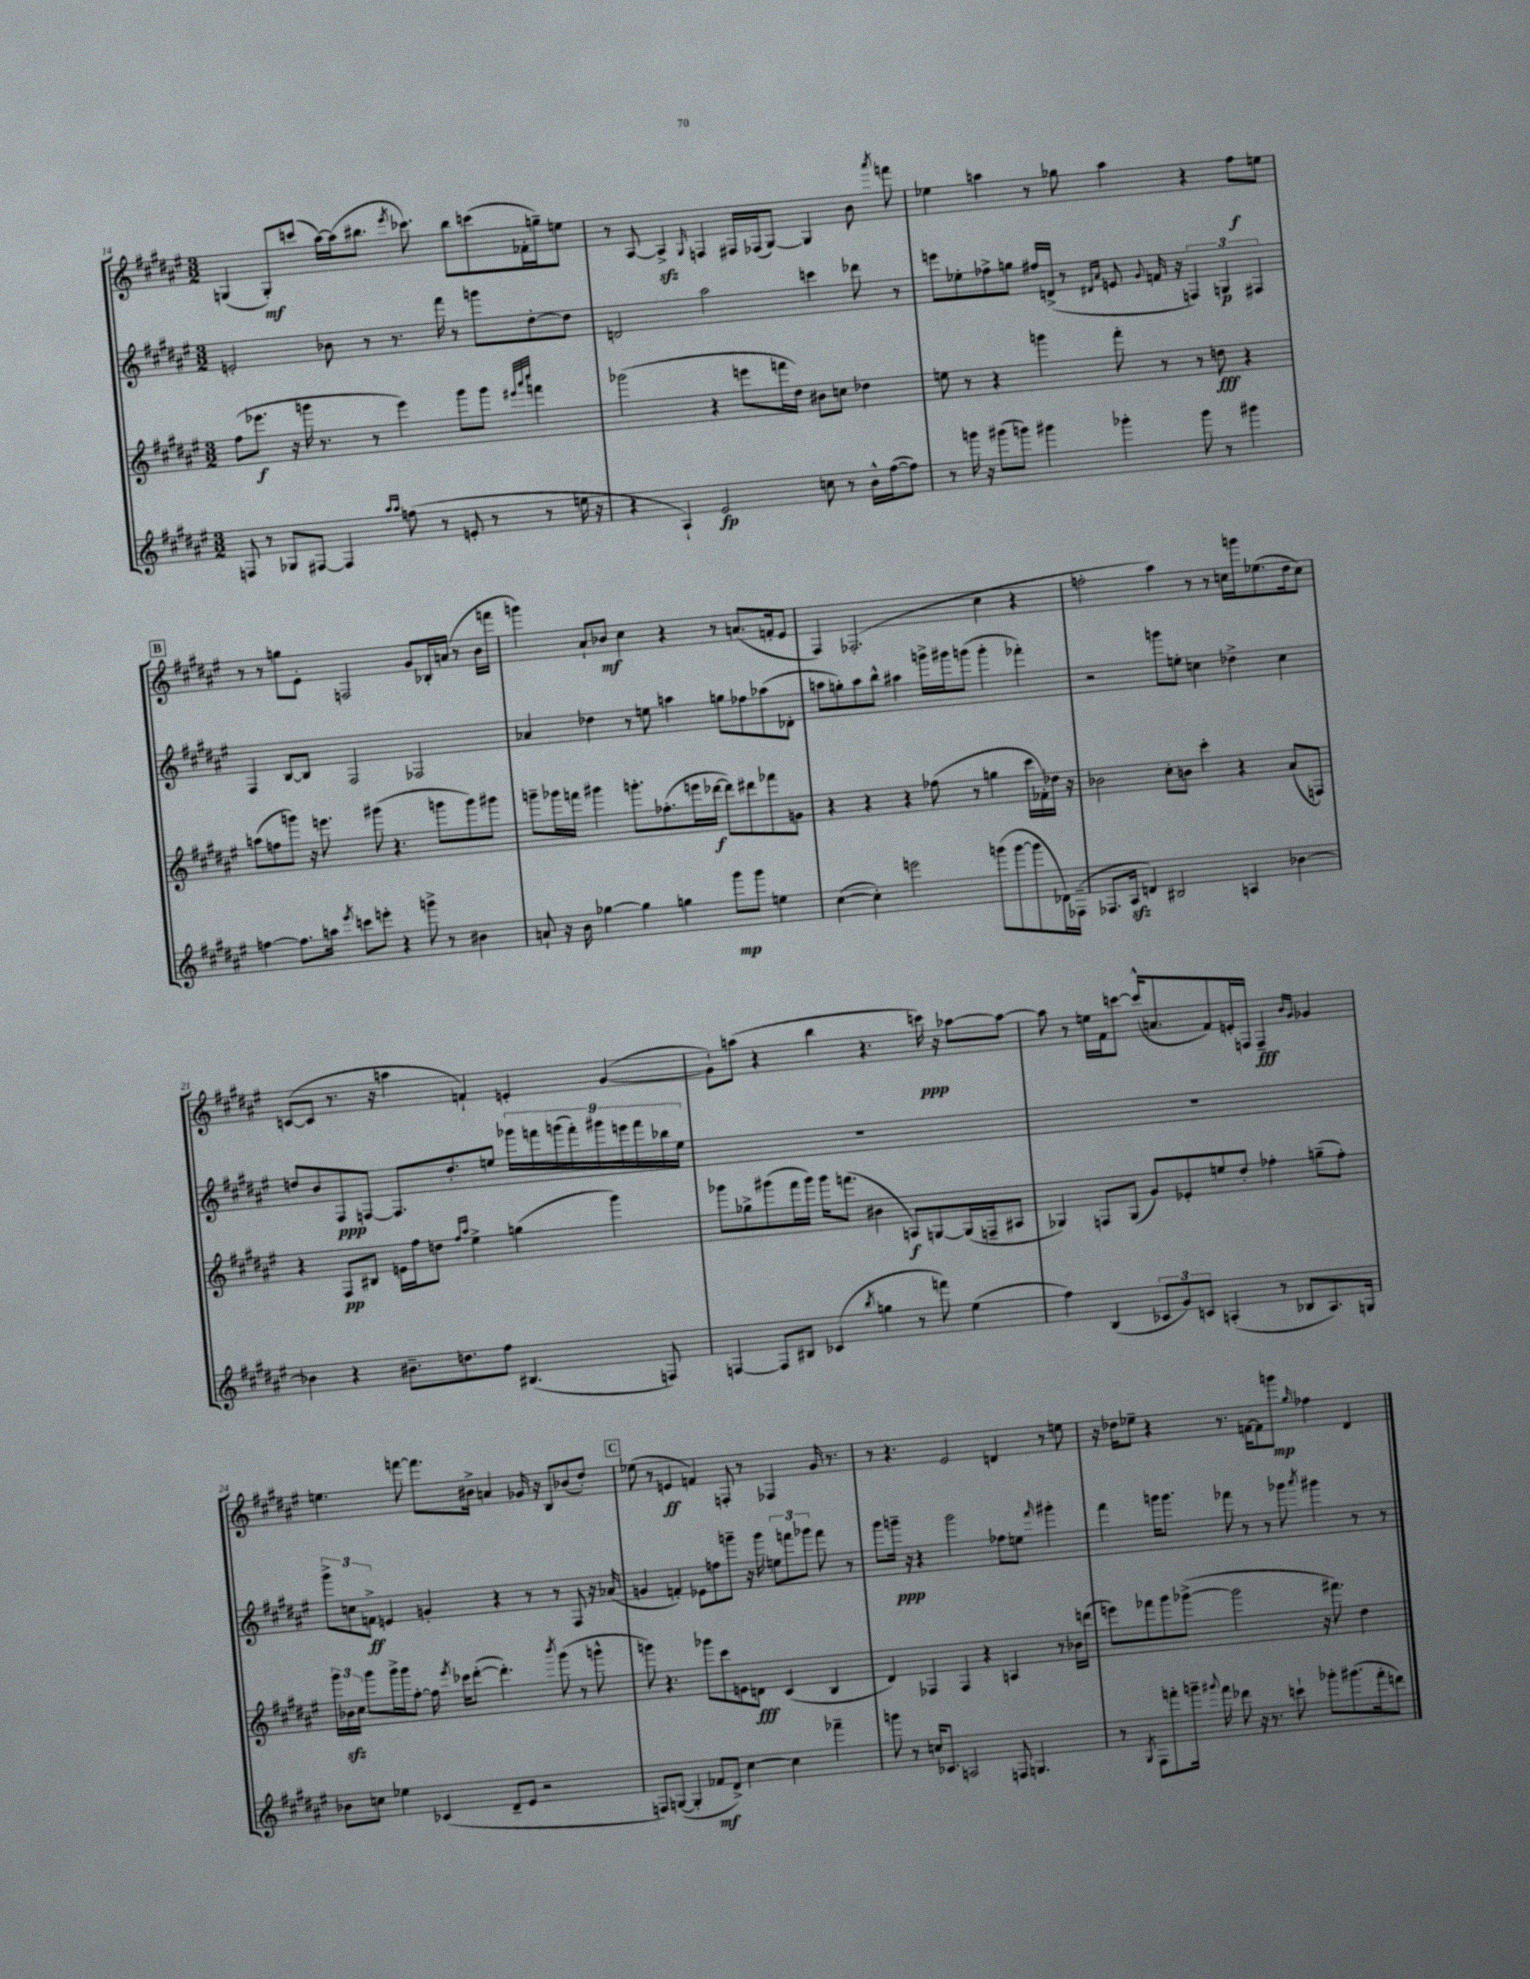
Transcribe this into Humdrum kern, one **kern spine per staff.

**kern	**kern	**kern	**kern
*staff4	*staff3	*staff2	*staff1
*clefG2	*clefG2	*clefG2	*clefG2
*k[f#c#g#d#a#e#]	*k[f#c#g#d#a#e#]	*k[f#c#g#d#a#e#]	*k[f#c#g#d#a#e#]
*M3/2	*M3/2	*M3/2	*M3/2
8F/	(8ff#\L	2e'/	(4G/
8r	8.eee-\J	.	.
8G-/L	.	.	8G'/L)
.	16r	.	.
[8F#/J	16ggg\	.	(8ccc/J
.	8.r	.	.
4F#/]	.	8b-\	[16aa#\LL)
.	.	.	(16aa#\]J
.	8r	8r	8.bb#\J
16qqaa#/LL	.	.	.
16qqaa#/JJ	.	.	.
(8ff\	4eee-\)	8.r	.
.	.	.	8qeee#/
.	.	.	8.ccc-\)
8r	.	.	.
.	.	16fff#\	.
8e'/	8ggg\L	8r	8bb#\L
8r	8ggg\J	8ggg\L	(8ccc\
.	32qqeee#/LLL	.	.
.	32qqaaa#/	.	.
.	32qqcccc#/JJJ	.	.
8r	4fff\	[8dd#'\	16f-'\L
.	.	.	16gg~\J)
16ee\	.	8dd#\]J	8ee\J
16r	.	.	.
=	=	=	=
4r	(2ggg-\	2d/	8r
.	.	.	[8A#/
4A#`/)	.	.	4A#^/]
.	.	.	16qqG#/
2e#/	4r	2aa#\	4F/
.	8eee\L	.	16F#/LL
.	.	.	(16F-/J
.	16fff\L	.	[8G#/J)
.	16dd#\JJ)	.	.
8cc\	8b#\L	4ccc\	4G#/]
8r	8cc\J	.	.
16b^^\LL	4dd-\	8ddd-\	8b\
([16ff#\J	.	.	.
.	.	.	8qaaa#/
8ff#\]J)	.	8r	8fff\
=	=	=	=
8r	8ee\	8eee\L	4ee-\
16ggg\	8r	8ee-'\	.
16r	.	.	.
(8ggg#\L	4r	8ff-^\	4aa\
8ggg\J)	.	8gg\J	.
4ggg#\	4ggg\	16ff#/LL	8r
.	.	(16d^/JJ	.
.	.	8r	8gg-\
.	.	16qqd#/LL	.
.	.	16qqa#/JJ	.
4ggg-'\	8fff#'\	8e/	4aa\
.	.	8qqg#/	.
.	8r	16f/	.
.	.	16r	.
8ggg-\	8r	6F/)	4r
8r	8dd\	.	.
.	.	6G/	.
4ggg#\	4r	.	8ff#\L
.	.	6F#/	.
.	.	.	8ee\J
=	=	=	=
[4ff\	(8aa\L	4F#/	8r
.	8ff\	.	8r
8.ff\]L	8ggg\J)	[8B/L	8gg\L
.	16r	8B/]J	8e#'\J
16aa\Jk	8.eee\	.	.
8qeee#/	.	.	.
8ccc\L	.	2F#/	2F/
8eee'\J	(8ggg#\	.	.
4r	4.r	.	.
8ggg^\	.	2F-/	8g#/L
8r	8ggg\L	.	16B-'/L
.	.	.	(16a/JJ
4b#\	8ggg\)	.	8r
.	8ggg#\J	.	16b\LL
.	.	.	16fff\JJ
=	=	=	=
8a`/	8ggg~\L	4a-/	4ggg\)
16r	16ggg-\L	.	.
16b\	16fff\JJ	.	.
[4gg-\	4ggg#\	4dd-\	8a#`/L
.	.	.	8b-/J
4gg-\]	8.ggg'\L	8r	4cc#\
.	.	8ee\	.
.	(8.ff-'\	.	.
4gg\	.	4aa\	4r
.	16eee\L	.	.
.	[16ddd-\JJ	.	.
8ggg#\L	8ddd-\]L)	8gg\L	8r
8ggg#\J	8ddd#\	8ff-\	(8.a/L
4ee\	8fff-\	(8aa-\	.
.	.	.	16f'/k
.	8g\J	8d-'\J	8e#/J
=	=	=	=
([4cc#\	4r	8aa\L	4F#/)
.	.	8gg'\)	.
4cc#'\])	4r	8aa\	(2.F-'/
.	.	8bb^^\J	.
2eee\	4r	4aa#\	.
.	(8ff-\	16ggg^\LL	.
.	.	16ggg#\J	.
.	8r	(8ggg\J	.
(8ggg\L	4gg\	4ggg'\	4cc#\
[8ggg\	.	.	.
8ggg\]	16ccc#\LL	4fff-'\)	4r
.	16f-'\)	.	.
16d-\L)	16dd-\JJ	.	.
(16F-~\JJ	16r	.	.
=	=	=	=
8.F-/L	2b-\	2r	2ff'\
16A#/Jk	.	.	.
4d/)	.	.	.
2B#/	8cc#'\L	8ggg\L	4aa#\)
.	8b\J	8ee'\J	.
.	4ccc#'\	4cc\	8r
.	.	.	8r
4A/	4r	4dd-^\	16cc\LL
.	.	.	16ggg\J
.	.	.	(8.ee-\
[4b-\	(8a#/L	4cc\	.
.	.	.	16dd#\k
.	8F/J)	.	8cc\J)
=	=	=	=
4b-\]	4r	8dd/L	([8c/L
.	.	8b/	8c/]J
4r	8F#/L	8F#/	8.r
.	8B#/J	[8F/J	.
.	.	.	16r
8.b#~\L	16e\LL	8.F/]L	4aa\
.	16ff#\J	.	.
.	8dd\J	.	.
8.dd\	.	8.dd'/	.
.	16qqff#/LL	.	.
.	16qqaa#/JJ	.	.
.	4ee#^\	.	4f`/)
8ff#\J	.	8ee/J	.
(4.B#/	(4gg\	18ggg-\LL	4e'/
.	.	18fff\	.
.	.	(18ggg\	.
.	.	18fff'\)	.
.	.	18ggg#\	.
.	4ggg#\)	.	([4g#/
.	.	18eee\	.
.	.	18fff\	.
8F/)	.	.	.
.	.	18bb-\	.
.	.	18ee\JJ	.
=	=	=	=
[4F/	8ggg-\L	1.r	8g#`\]L)
.	8gg-^\	.	(8aa\J
8F/]L	(8ggg#\	.	4r
8B#/J	16fff#\L	.	.
.	16ggg#\JJ)	.	.
(4c-/	16ggg#\LK	.	4bb\
.	(8.fff\J	.	.
8qbb/	.	.	.
4gg\	4b#\	.	4.r
8r	8A/L)	.	.
8fff\)	[8G/	.	16ccc\)
.	.	.	16r
(4ee#\	(16G/]L	.	[8aa-\L
.	16F~/J	.	.
.	8A#/J	.	8aa-\_J
=	=	=	=
4ff#\)	4G-/)	1.r	8aa-\]
.	.	.	8r
(4B/	8F/L	.	16ee\LL
.	.	.	16f#\J
.	(8G-/J	.	[8ccc\J
12c-/L	8g#/L)	.	(16ccc^^/]LK
.	.	.	8.a/
12g#/)	.	.	.
.	8e-'/	.	.
12c/J	.	.	.
(4A'/	8ee/	.	8f#/)
.	8dd#'/J	.	16e'/L
.	.	.	16F/JJ
8r	4ff-'\	.	4F~/
8B-/L	.	.	.
.	.	.	16qqb/LL
.	.	.	16qqg#/JJ
8.A/)	(8gg~\L	.	4g-/
.	8ff-'\J)	.	.
16G/Jk	.	.	.
=	=	=	=
8b-\L	24ggg#\LL	12ggg#^\L	4.ee\
.	24b-\	.	.
.	24cc#\JJ	12cc\	.
8cc\J	8ggg#\L	.	.
.	.	12f^\J	.
4ee-\	16ggg#^\L	4e/	.
.	16ggg#\J	.	.
.	[8ff#'\J	.	[8fff\
(4c-/	16ff#\]	4g'/	8.fff\]L
.	8qeee#/	.	.
.	16ccc-\LK	.	.
.	([8ddd#'\J	.	.
.	.	.	16b#^\Jk
8d#~/L	4.ddd#'\])	4r	4a/
8e#/J	.	.	.
2r	.	8r	16g-/
.	.	.	16r
.	8qbbb/	.	.
.	(8ggg#\	8r	8B/L
.	8r	8F#/	(8b-/
.	8ggg^^\	16r	8dd#'/J)
.	.	(16a-/	.
=	=	=	=
8F/L)	8ggg\)	4g/	(8ee-\
([8G/J	4.r	.	8r
4G'/]	.	4f'/)	4e/
8f-/L	8ggg-\L	8e-\L	4f/)
8d#^/J)	8ccc#\	8ff\	.
[4cc#\	8e\	8ggg~\J	8F'/
.	8d\J	16r	8r
.	.	16ggg\	.
4cc#\]	(4c#/	12ee\L	4F-/
.	.	12fff\	.
.	.	12ggg-\J	.
4fff-~\	4B/	8fff\	16g#/
.	.	.	8.r
.	.	8r	.
=	=	=	=
8ggg\	4d#/)	8ggg#\L	8r
8r	.	16ggg~\Jk	4.r
.	.	16r	.
16cc/LK	4F-/	4r	.
8.c-/J	.	.	.
2A/	4F-/	2ggg\	2e#/
.	4r	.	.
8F/	4A/	8ff-\L	4d/
4.G/	.	8ee\J	.
.	.	16qqfff#/	.
.	8r	4ggg#'\	8r
.	16b-\LL	.	8ee\
.	(16ddd\JJ	.	.
=	=	=	=
8r	8eee\L)	4fff#\	16r
.	.	.	16dd-\LK
8qG#/	.	.	.
8F#\L	8fff-\	.	8ee-~\J
8fff'\	8ggg#\	16ggg\LK	4r
.	.	8.ggg\J	.
16ggg~\Jk	([8ggg-^\J	.	.
8qqggg#/	.	.	.
16fff\	.	.	.
8ddd-\	2ggg-\]	8fff-\	8.r
16r	.	8r	.
8.r	.	.	[16f\LK
.	.	8r	8f\]
8ccc`\	.	8ggg-\	8ggg\J
.	.	8qaaa#/	16qqgg#/
8ggg-'\L	16r	4ggg#\	4ff-\
.	8.fff#\)	.	.
(8.ggg#\	.	.	.
.	4dd#\	8r	4d#/
16fff'\k	.	.	.
8ddd\J)	.	8r	.
==	==	==	==
*-	*-	*-	*-
